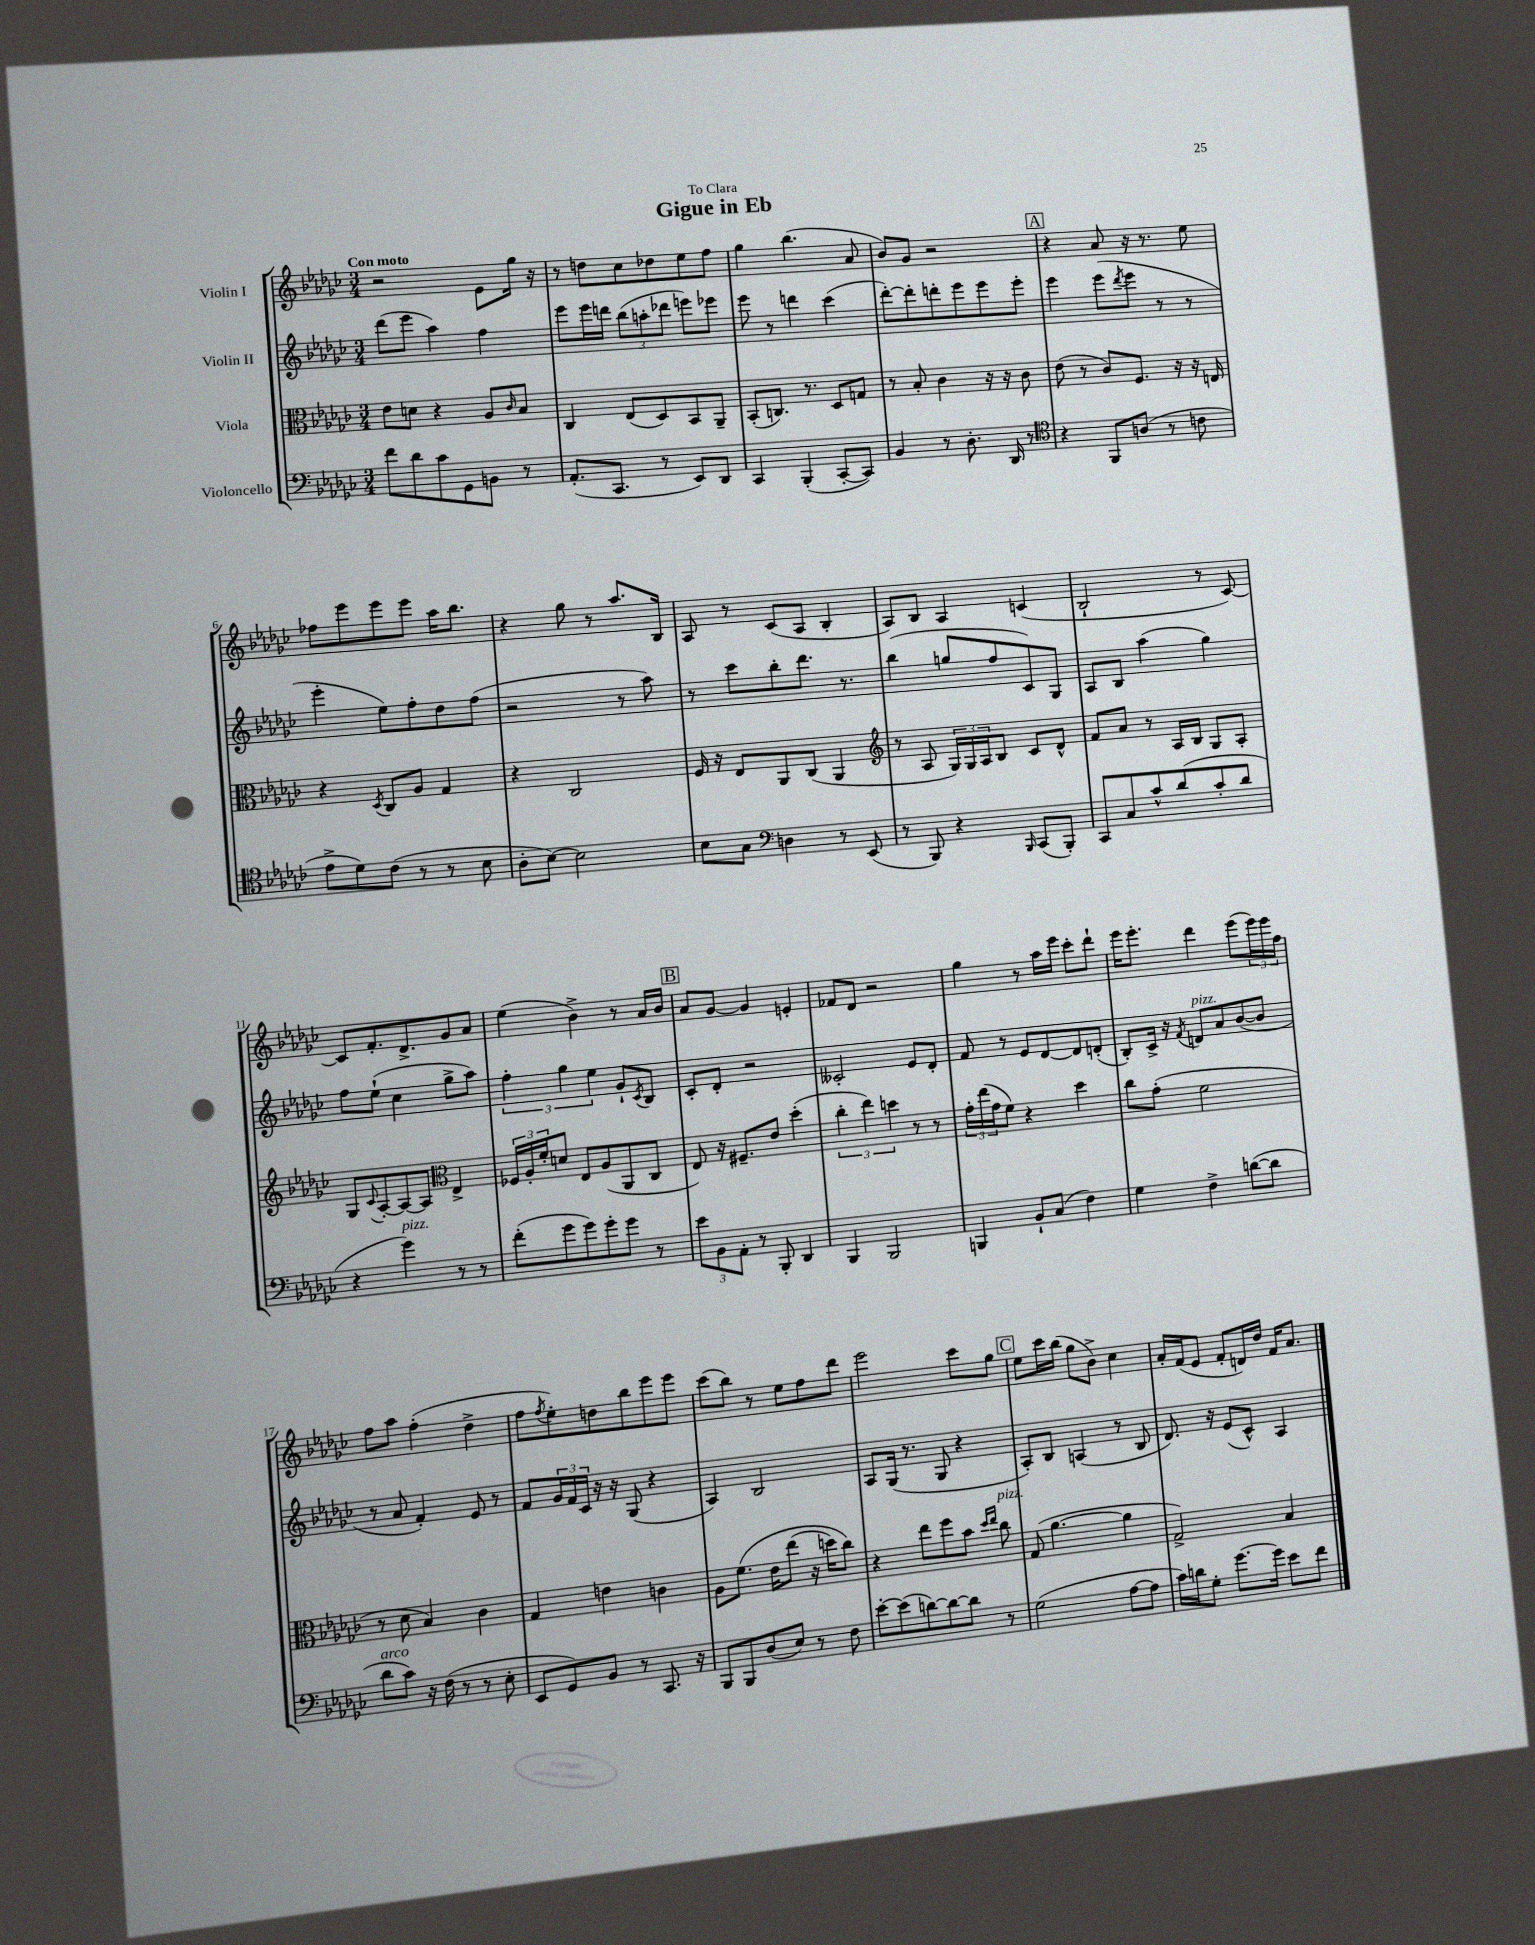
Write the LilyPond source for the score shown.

\header { title = "Gigue in Eb" dedication = "To Clara" }
<<
\new StaffGroup <<
\new Staff = "s0" \with { instrumentName = "Violin I" } {
    \clef treble \key ges \major \numericTimeSignature \time 3/4 \tempo "Con moto"
    r2 ees'8 ges''16 r16 |
    r8 d''8 ces''8 des''8 ees''8 f''8 |
    ges''4 bes''4.( aes'8 |
    bes'8) ges'8 r2 |
    \mark \markup { \box "A" } r4 aes'8 r16 r8. ees''8 |
    fes''8 ees'''8 ees'''8 ees'''8 aes''16 bes''8. |
    r4 ges''8 r8 aes''8. bes16 |
    aes8 r8 ces'8( aes8 bes4-. |
    aes8) bes8 aes4 c'4( |
    bes2-! r8 ces'8~) |
    ces'8 f'8.-. des'8.-> ges'8 aes'8 |
    ees''4( bes'4->) r8 aes'16 bes'16 |
    \mark \markup { \box "B" } aes'8 ges'8~ ges'4 e'4-. |
    fes'8 des'8 r2 |
    ges''4 r8 aes''16 ees'''16 ces'''8-. des'''8-! |
    ees'''16 ees'''8.-. des'''4 ees'''8( \tuplet 3/2 { ees'''16) ees'''16 f''16 } |
    f''8 aes''8 f''4-.( des''4-> |
    f''8 \acciaccatura { f''8 } ees''8-.) d''8 bes''8 ees'''8 ees'''8 |
    ces'''8( bes''8) r8 ees''8 f''8 des'''8 |
    ees'''2 ces'''8 ges''8 |
    \mark \markup { \box "C" } ees''8 ces'''16 bes''16( ges''8 bes'8->) ces''4 |
    aes'16-. f'16( ees'8 f'8-. d'16) des''16 f'16 aes'8. \bar "|." |
}
\new Staff = "s1" \with { instrumentName = "Violin II" } {
    \clef treble \key ges \major \numericTimeSignature \time 3/4
    des'''8( ees'''8 aes''4) f''4 |
    ees'''8 ees'''16 d'''16 \tuplet 3/2 { bes''8( a''8-. des'''8 } e'''8) ees'''8 |
    ees'''8 r8 d'''4 ces'''4( |
    des'''8~-.) des'''8-. d'''8-. ees'''8 ees'''8 ees'''8-. |
    \mark \markup { \box "A" } ees'''4 ees'''8( \acciaccatura { des'''8 } ees'''8 r8 r8 |
    ees'''4-. ees''8) f''8-. des''8 f''8( |
    r2 r8 aes''8) |
    r8 ces'''8 bes''8-. des'''8. r8. |
    bes''4( g''8 f''8 ces'8) ges8 |
    aes8 bes8 aes''4( ges''4) |
    f''8 ees''8-!( ces''4 ges''8-> aes''8) |
    \tuplet 3/2 { f''4-. ges''4 ees''4 } ges'8-! \acciaccatura { ces'8 } bes8 |
    \mark \markup { \box "B" } ces'8-. des'8-. r2 |
    ceses'2-. ees'8 des'8-. |
    f'8 r8 ees'8 des'8~ des'8 d'8-.( |
    bes8-.) ces'16-> r16 \acciaccatura { f'8 } d'8^\markup { \italic "pizz." } aes'8 bes'8~( bes'8 |
    r8 aes'8 f'4-.) ees'8 r8 |
    f'8 \tuplet 3/2 { ges'16 f'16 ces'16 } r16 r16 ges8( r4 |
    aes4) bes2 |
    aes8 ges16( r8. ges8 r4 |
    \mark \markup { \box "C" } aes8-.) bes8 a4( r8 bes8 |
    des'8.) r16 ees'8( ces'8-^) aes4 \bar "|." |
}
\new Staff = "s2" \with { instrumentName = "Viola" } {
    \clef alto \key ges \major \numericTimeSignature \time 3/4
    ees'8 d'8 r4 aes8 \grace { ces'16 } bes8 |
    ces4 ees8( des8) bes,8 aes,8-- |
    bes,8-.( c8.) r8. des8 g8 |
    r8 bes8-. ces'4 r16 r16 ces'8 |
    \mark \markup { \box "A" } ees'8( r8 ces'8) f8. r16 r16 e16 |
    r4 \acciaccatura { des8 } ces8 aes8 ges4 |
    r4 ces2 |
    f16 r16 ees8 aes,8 ces8( aes,4 |
    \clef treble r8 aes8 \tuplet 3/2 { ges16) ges16 aes16 } bes8 ces'8 des'8-^ |
    f'8 aes'8 r8 aes16 bes16 ges8 aes8-. |
    ges8 \appoggiatura { ces'8 } aes8~-. aes8~ aes8 \clef alto ees4-> |
    \tuplet 3/2 { fes16 aes16-. f'16-. } d'8 ees8 aes8( aes,8 ces8 |
    \mark \markup { \box "B" } ees8) r16 fis8.-- ees'8 des''4-.( |
    \tuplet 3/2 { ces''4-. ees''4) d''4 } r8 r8 |
    \tuplet 3/2 { ges'16-. ees''16( ges'16 } f'8) r4 des''4 |
    ces''8 ges'8-.( f'2 |
    r8 des'8 bes4) ces'4 |
    ges4 e'4 c'4 |
    aes8 f'8.\( ees'16 ees''8( r16 d''16) ces''8\) |
    r4 ees''8 f''8 bes'8 \grace { des''16 ees''16 } ces''8^\markup { \italic "pizz." } |
    \mark \markup { \box "C" } ges8( aes'4.~ aes'4 |
    ges2->) bes4 \bar "|." |
}
\new Staff = "s3" \with { instrumentName = "Violoncello" } {
    \clef bass \key ges \major \numericTimeSignature \time 3/4
    f'8 des'8 ces'8 ges,8 b,8 r8 |
    aes,8.-.( ces,8. r8 ees,8) des,8 |
    ces,4 bes,,4-.( ces,8~-. ces,8) |
    bes,4 r8 des8.-. des,16 r8 |
    \mark \markup { \box "A" } \clef tenor r4 f,8 a8( r8 c'8 |
    ees'8-> des'8) ces'8( r8 r8 bes8 |
    aes8-. bes8~) bes2 |
    bes8 ges8 \clef bass d4 r8 ees,8( |
    r8 bes,,8) r4 \grace { bes,,16 } ces,8( bes,,8-.) |
    ces,8 ces8 ces'8-^ des'8( ces'8-. des'8 |
    r4 ges'4^\markup { \italic "pizz." }) r8 r8 |
    f'8-.( ges'8 ges'8) ges'8-. ges'8 r8 |
    \mark \markup { \box "B" } \tuplet 3/2 { ees'8 bes,8 aes,8-. } r8 bes,,8-. des,4 |
    bes,,4 bes,,2 |
    b,,4 bes,8-! ces8( f4) |
    ges4 f4-> d'8~( d'8 |
    des'8^\markup { \italic "arco" } ces'8) r16 f16( r8 r8 ees8-. |
    ees,8 ges,8) bes,8 r8 ces,8. r16 |
    bes,,8 bes,,8 des8( ees8) r8 f8 |
    ees'8~-. ees'8( d'8~) d'8~ d'8 r8 |
    \mark \markup { \box "C" } ges2( aes8~ aes8 |
    ces'16) d'16 ges8-. ges'8.~ ges'16 ees'8 f'8 \bar "|." |
}
>>
>>
